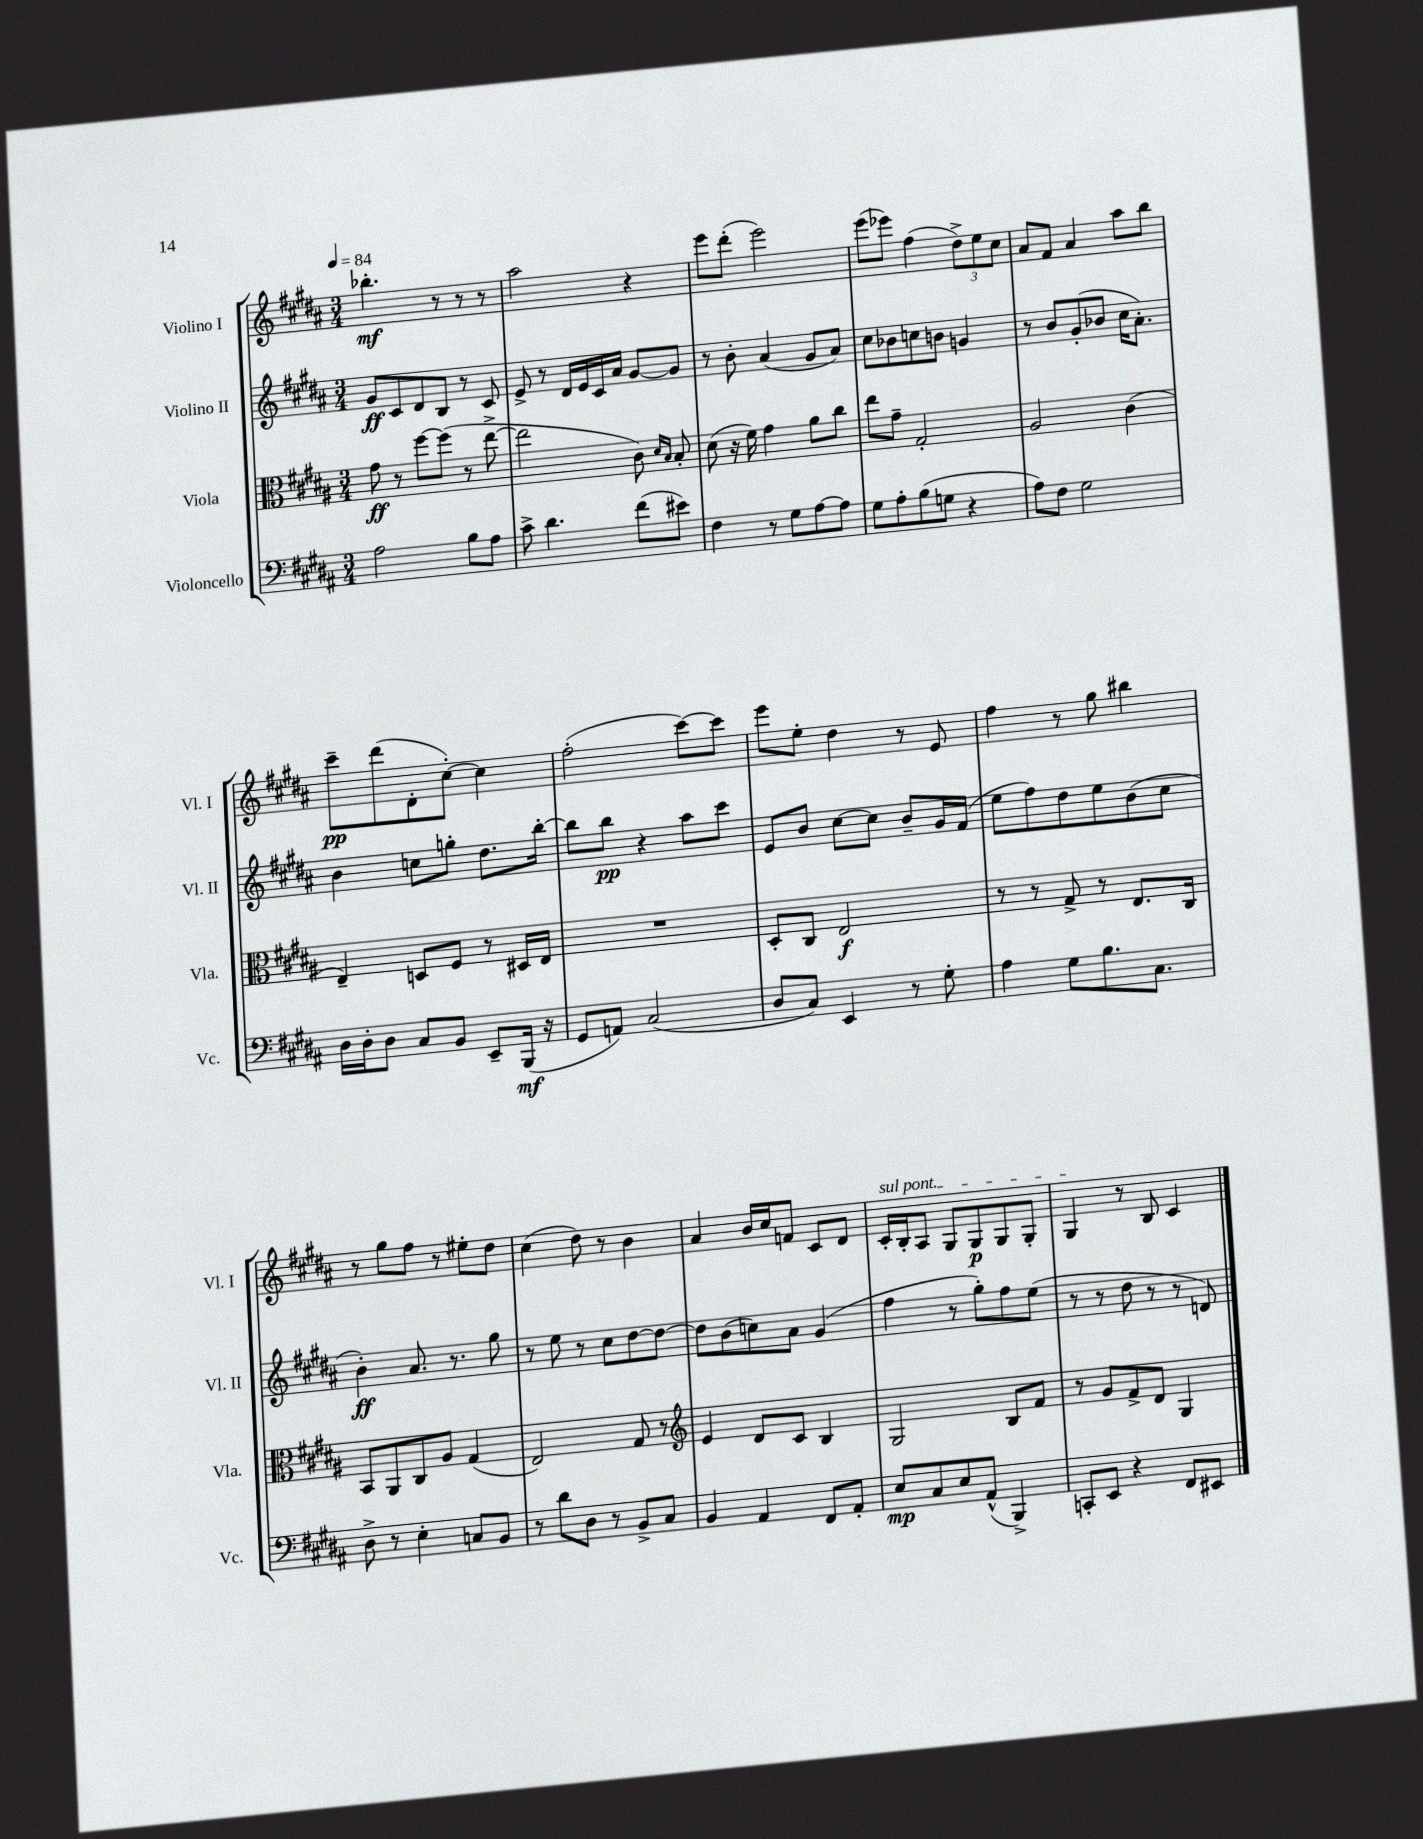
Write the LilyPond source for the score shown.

<<
\new StaffGroup <<
\new Staff = "s0" \with { instrumentName = "Violino I" shortInstrumentName = "Vl. I" } {
    \clef treble \key b \major \numericTimeSignature \time 3/4 \tempo 4 = 84
    bes''4.-.\mf r8 r8 r8 |
    ais''2 r4 |
    e'''8 dis'''8-.( e'''2) |
    e'''8( ees'''8) fis''4( \tuplet 3/2 { dis''8->) e''8 cis''8 } |
    ais'8 fis'8 ais'4 ais''8 b''8 |
    cis'''8--\pp dis'''8( dis'8-. cis''8~-.) cis''4 |
    fis''2-.( cis'''8~) cis'''8 |
    e'''8 e''8-. dis''4 r8 e'8 |
    fis''4 r8 gis''8 bis''4 |
    r8 gis''8 fis''8 r8 eis''8-. dis''8 |
    cis''4( dis''8) r8 b'4 |
    ais'4 b'16 cis''16 f'8 cis'8 dis'8 |
    \once \override TextSpanner.bound-details.left.text = \markup { \italic "sul pont." } cis'16-.\startTextSpan b16-. ais8 gis8 gis8\p gis8 gis8-. |
    gis4\stopTextSpan r8 b8 cis'4 \bar "|." |
}
\new Staff = "s1" \with { instrumentName = "Violino II" shortInstrumentName = "Vl. II" } {
    \clef treble \key b \major \numericTimeSignature \time 3/4
    gis'8\ff cis'8 dis'8 b8 r8 cis'8 |
    e'8-> r8 dis'16 e'16 cis'16 ais'16 gis'8~ gis'8 |
    r8 b'8-. ais'4( gis'8 ais'8) |
    cis''8 bes'8 c''8 b'8 g'4 |
    r8 b'8 gis'8-.( bes'8 cis''16 ais'8.-.) |
    b'4 c''8 g''8-. dis''8. b''16~-. |
    b''8 b''8\pp r4 ais''8 cis'''8 |
    e'8 b'8 cis''8~ cis''8 b'8-- gis'16 fis'16( |
    e''8 fis''8) dis''8 e''8 b'8( cis''8 |
    b'4-.\ff) ais'8. r8. gis''8 |
    r8 e''8 r8 cis''8 dis''8~ dis''8~ |
    dis''8 b'8( c''8) ais'8 gis'4( |
    fis''4 r8 gis''8-.) fis''8 e''8( |
    r8 r8 dis''8 r8 r8 d'8) \bar "|." |
}
\new Staff = "s2" \with { instrumentName = "Viola" shortInstrumentName = "Vla." } {
    \clef alto \key b \major \numericTimeSignature \time 3/4
    gis'8\ff r8 fis''8~ fis''8( r8 e''8~-> |
    e''2 cis'8) \grace { dis'16 b16 } b8-. |
    dis'8( r16 fis'16) gis'4 ais'8 cis''8 |
    e''8 gis'8-- gis2-. |
    ais2 cis'4( |
    e4--) d8 fis8 r8 dis16 e16 |
    R2. |
    dis8-. cis8 e2\f |
    r8 r8 gis8-> r8 e8. cis16 |
    b,8 ais,8 cis8 ais8 gis4( |
    e2) gis8 r8 |
    \clef treble e'4 dis'8 cis'8 b4 |
    gis2 b8 fis'8 |
    r8 gis'8 fis'8-> dis'8 gis4 \bar "|." |
}
\new Staff = "s3" \with { instrumentName = "Violoncello" shortInstrumentName = "Vc." } {
    \clef bass \key b \major \numericTimeSignature \time 3/4
    ais2 b8 ais8 |
    cis'8-> dis'4. fis'8( eis'8) |
    fis4 r8 gis8 ais8~ ais8 |
    gis8 ais8-. b8( g8 r4 |
    ais8) fis8 gis2 |
    dis16 dis16-. dis8 cis8 b,8 e,8-- b,,16\mf( r16 |
    gis,8 a,8) cis2( |
    dis8 cis8) e,4 r8 gis8-. |
    ais4 gis8 b8. cis8. |
    dis8-> r8 e4-. c8 b,8 |
    r8 dis'8 dis8 r8 b,8-> cis8 |
    b,4 ais,4 fis,8 ais,8-. |
    e8\mp cis8 e8 ais,8-^( b,,4->) |
    c,8-. e,8 r4 fis,8 eis,8 \bar "|." |
}
>>
>>
\layout { \context { \Score \remove "Bar_number_engraver" } }
